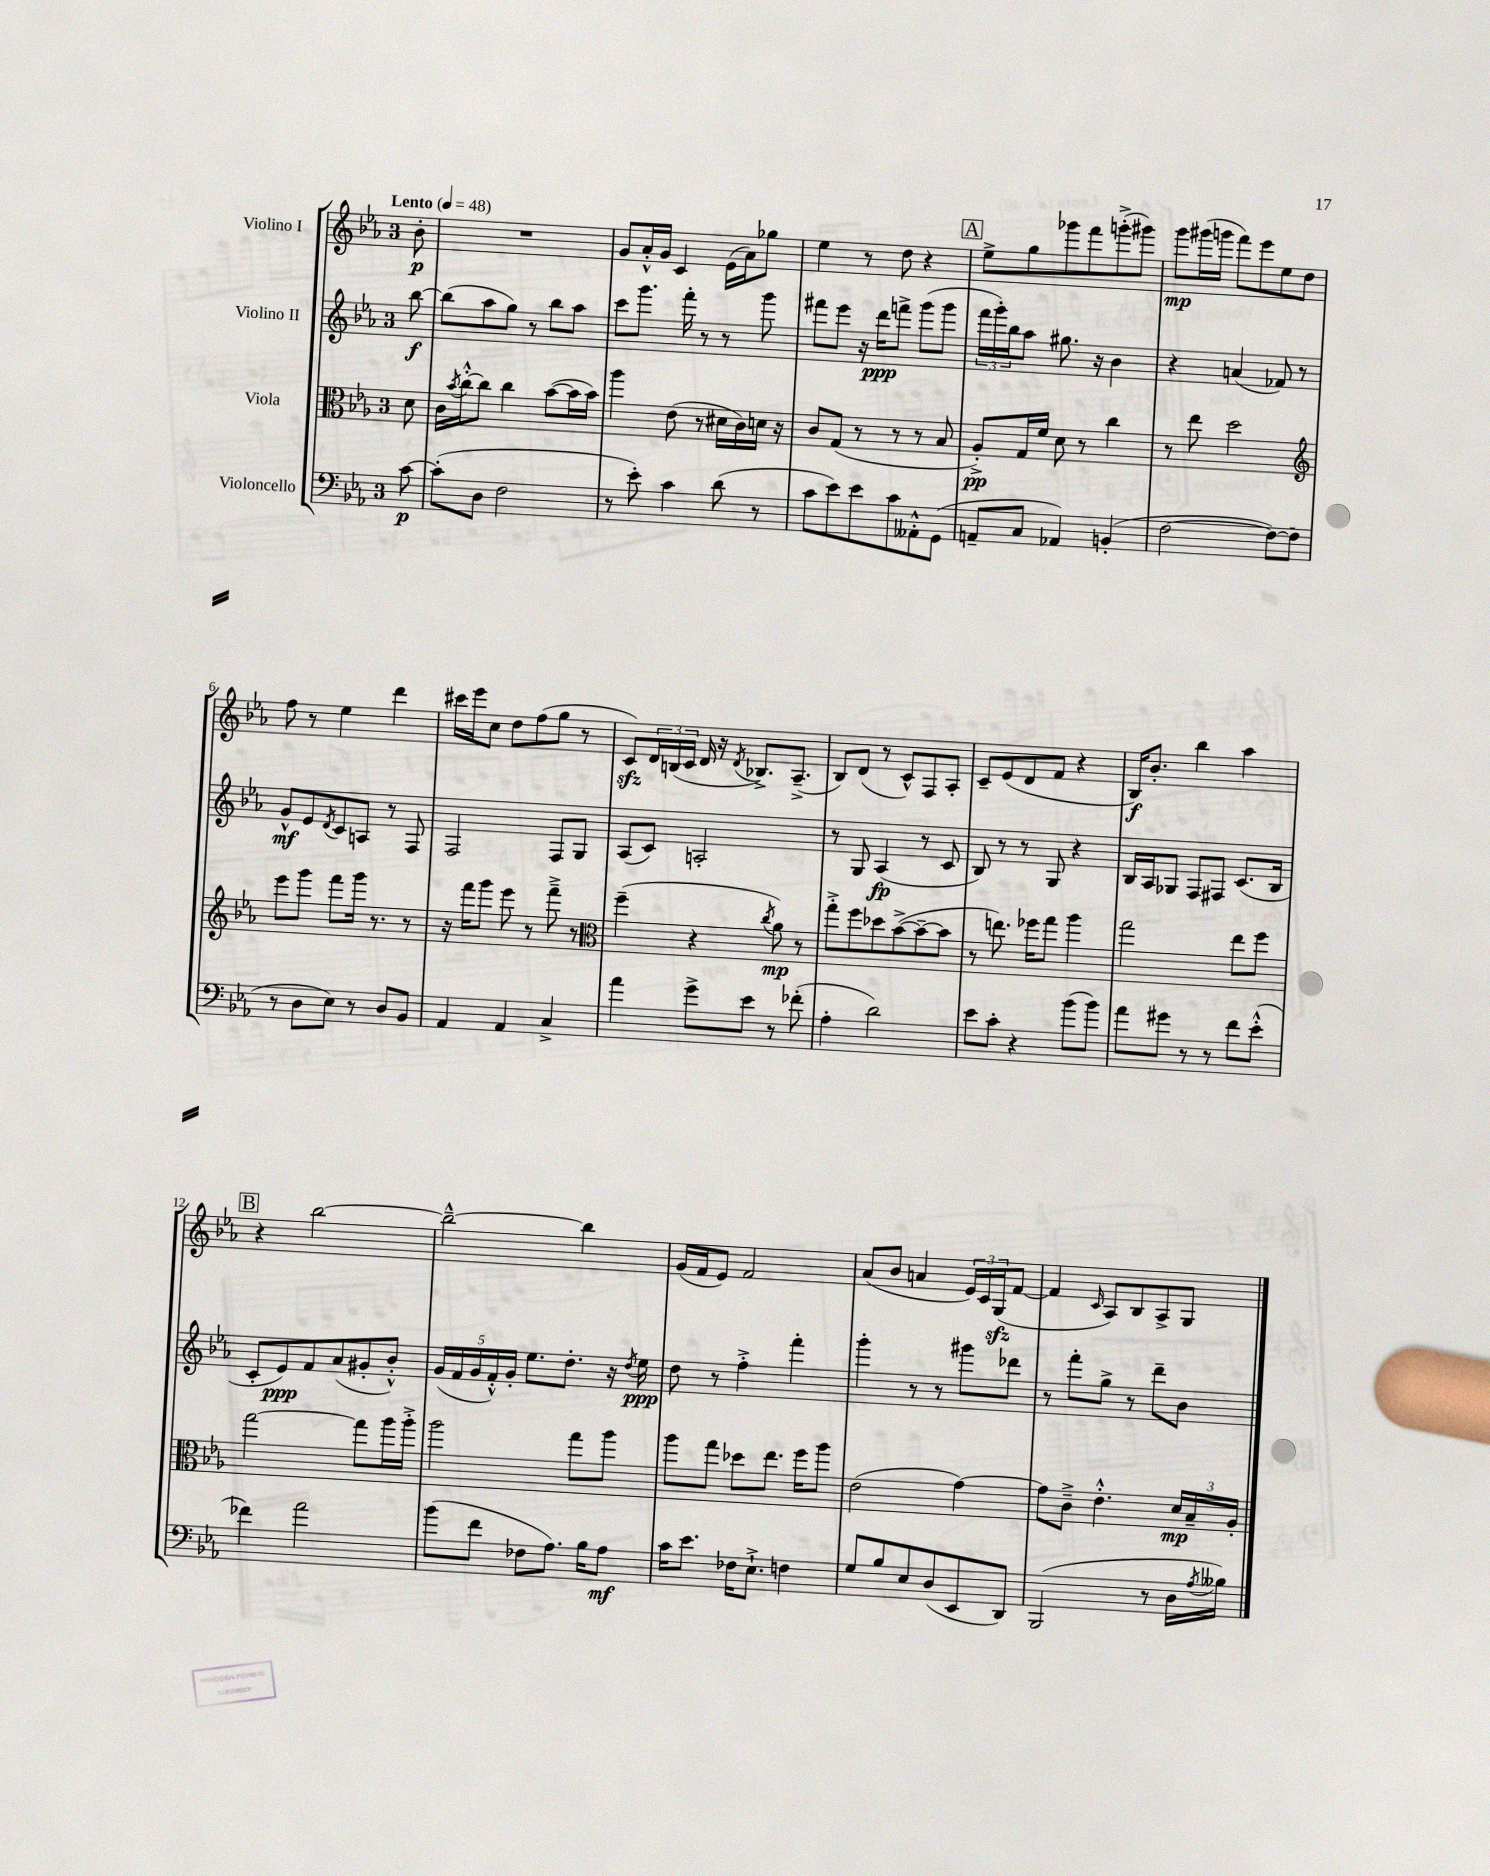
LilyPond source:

<<
\new StaffGroup <<
\new Staff = "s0" \with { instrumentName = "Violino I" } {
    \clef treble \key ees \major \once \override Staff.TimeSignature.style = #'single-digit \time 3/4 \partial 8 \tempo "Lento" 4 = 48
    bes'8-.\p |
    R2. |
    g'8 aes'16-.-^ g'16 c'4 ees'16( aes'16) ges''8 |
    ees''4 r8 d''8 r4 |
    \mark \markup { \box "A" } ees''8-> g''8 ges'''8 f'''8 g'''8-.->( gis'''8) |
    g'''8\mp gis'''16( g'''16 f'''8) ees'''8 ees''8 d''8 |
    f''8 r8 ees''4 d'''4 |
    cis'''16 ees'''16 c''8 d''8 f''8( g''8 r8 |
    c'8\sfz) \tuplet 3/2 { d'16 b16( c'16 } d'16 r16 \acciaccatura { d'8 } bes8.->) aes8.--->( |
    bes8) d'8( r8 c'8-^) f8 aes8-. |
    c'8-- ees'8( d'8 f'8 r4 |
    bes16\f) bes'8.-. bes''4 aes''4 |
    \mark \markup { \box "B" } r4 bes''2~ |
    bes''2~---^ bes''4 |
    g'16( f'16 ees'8) f'2 |
    aes'8( bes'8 a'4 \tuplet 3/2 { ees'16) c'16 g16\sfz( } f'8~ |
    f'4 \grace { c'16 } aes8) bes8 aes8-> g8 \bar "|." |
}
\new Staff = "s1" \with { instrumentName = "Violino II" } {
    \clef treble \key ees \major \once \override Staff.TimeSignature.style = #'single-digit \time 3/4 \partial 8
    bes''8~\f |
    bes''8( aes''8 g''8) r8 bes''8 aes''8 |
    c'''8 g'''8. f'''16-. r8 r8 g'''8 |
    fis'''8 ees'''8 r16 d'''16\ppp f'''8-> g'''8( g'''8 |
    \mark \markup { \box "A" } \tuplet 3/2 { f'''16 g'''16-.) bes''16 } aes''8 gis''8. r16 bes'4 |
    r4 a'4( fes'8) r8 |
    g'8-^\mf ees'8 \acciaccatura { d'8 } c'8 a8 r8 f8 |
    f2 f8 g8 |
    aes8( c'8) a2-. |
    r8 g8 aes4\fp( r8 c'8 |
    bes8) r8 r8 g8 r4 |
    bes16 aes16 ges8 f8 fis8 c'8.( bes16 |
    \mark \markup { \box "B" } c'8-. ees'8\ppp) f'8 aes'8( gis'8-. bes'8-.-^) |
    \tuplet 5/4 { g'16( f'16 g'16 f'16-.-^) g'16-. } ees''8. d''8.-. r16 \acciaccatura { d''8 } ees''16\ppp |
    d''8 r8 f''4-.-> f'''4-. |
    g'''4-. r8 r8 gis'''8 des'''8 |
    r8 f'''8-. g''8-> r8 d'''8-- bes'8 \bar "|." |
}
\new Staff = "s2" \with { instrumentName = "Viola" } {
    \clef alto \key ees \major \once \override Staff.TimeSignature.style = #'single-digit \time 3/4 \partial 8
    d'8 |
    c'16 \acciaccatura { bes'8 } c''16~-.-^ c''8 c''4 bes'8~( bes'16 bes'16) |
    aes''4 ees'8( r8 dis'16 c'16) d'16 r16 |
    c'8 g8( r8 r8 r8 bes8 |
    \mark \markup { \box "A" } aes8-.->\pp) g16 f'16 d'8 r8 c''4 |
    r8 ees''8 d''2 |
    \clef treble ees'''8 g'''8 f'''8 g'''16 r8. r8 |
    r16 f'''16 g'''8 ees'''8 r8 f'''8---> r8 |
    \clef alto f''4--( r4 \acciaccatura { c''8 } aes'8\mp) r8 |
    g''8-.-> f''8 des''8 bes'8~->( bes'8~-- bes'8 |
    r8 e''8.) fes''16 g''8 aes''4 |
    g''2 ees''8 f''8 |
    \mark \markup { \box "B" } g''2~ g''8 aes''16 aes''16-.-> |
    aes''2 g''8 aes''8 |
    aes''8 g''8 des''8 ees''8. f''16 aes''8 |
    ees'2( g'4~) |
    g'8 c'8---> ees'4.-.-^ \tuplet 3/2 { d'16\mp bes16-- aes16-. } \bar "|." |
}
\new Staff = "s3" \with { instrumentName = "Violoncello" } {
    \clef bass \key ees \major \once \override Staff.TimeSignature.style = #'single-digit \time 3/4 \partial 8
    c'8~\p |
    c'8-.( d8 f2 |
    r8 ees'8-.) c'4 d'8( r8 |
    c'8 ees'8) ees'8 c'8 aeses,8-.-^ g,8( |
    \mark \markup { \box "A" } a,8-- c8 aes,4) b,4-.( |
    f2~ f8~) f8( |
    r8 d8 ees8) r8 d8 bes,8 |
    aes,4 aes,4 c4-> |
    aes'4 g'8-> ees'8 r8 fes'8-.( |
    aes4-. d'2) |
    ees'8 c'8-. r4 bes'8( bes'8) |
    aes'8 gis'8 r8 r8 f'8 ees'8-.-^( |
    \mark \markup { \box "B" } fes'4) aes'2 |
    bes'8( f'8 fes8 aes8.) bes16 aes8\mf |
    c'16 ees'8. fes16 ees8.-!-> f4 |
    g8 bes8 ees8 d8( ees,8 d,8) |
    bes,,2( r8 d16 \acciaccatura { aes8 } beses16) \bar "|." |
}
>>
>>
